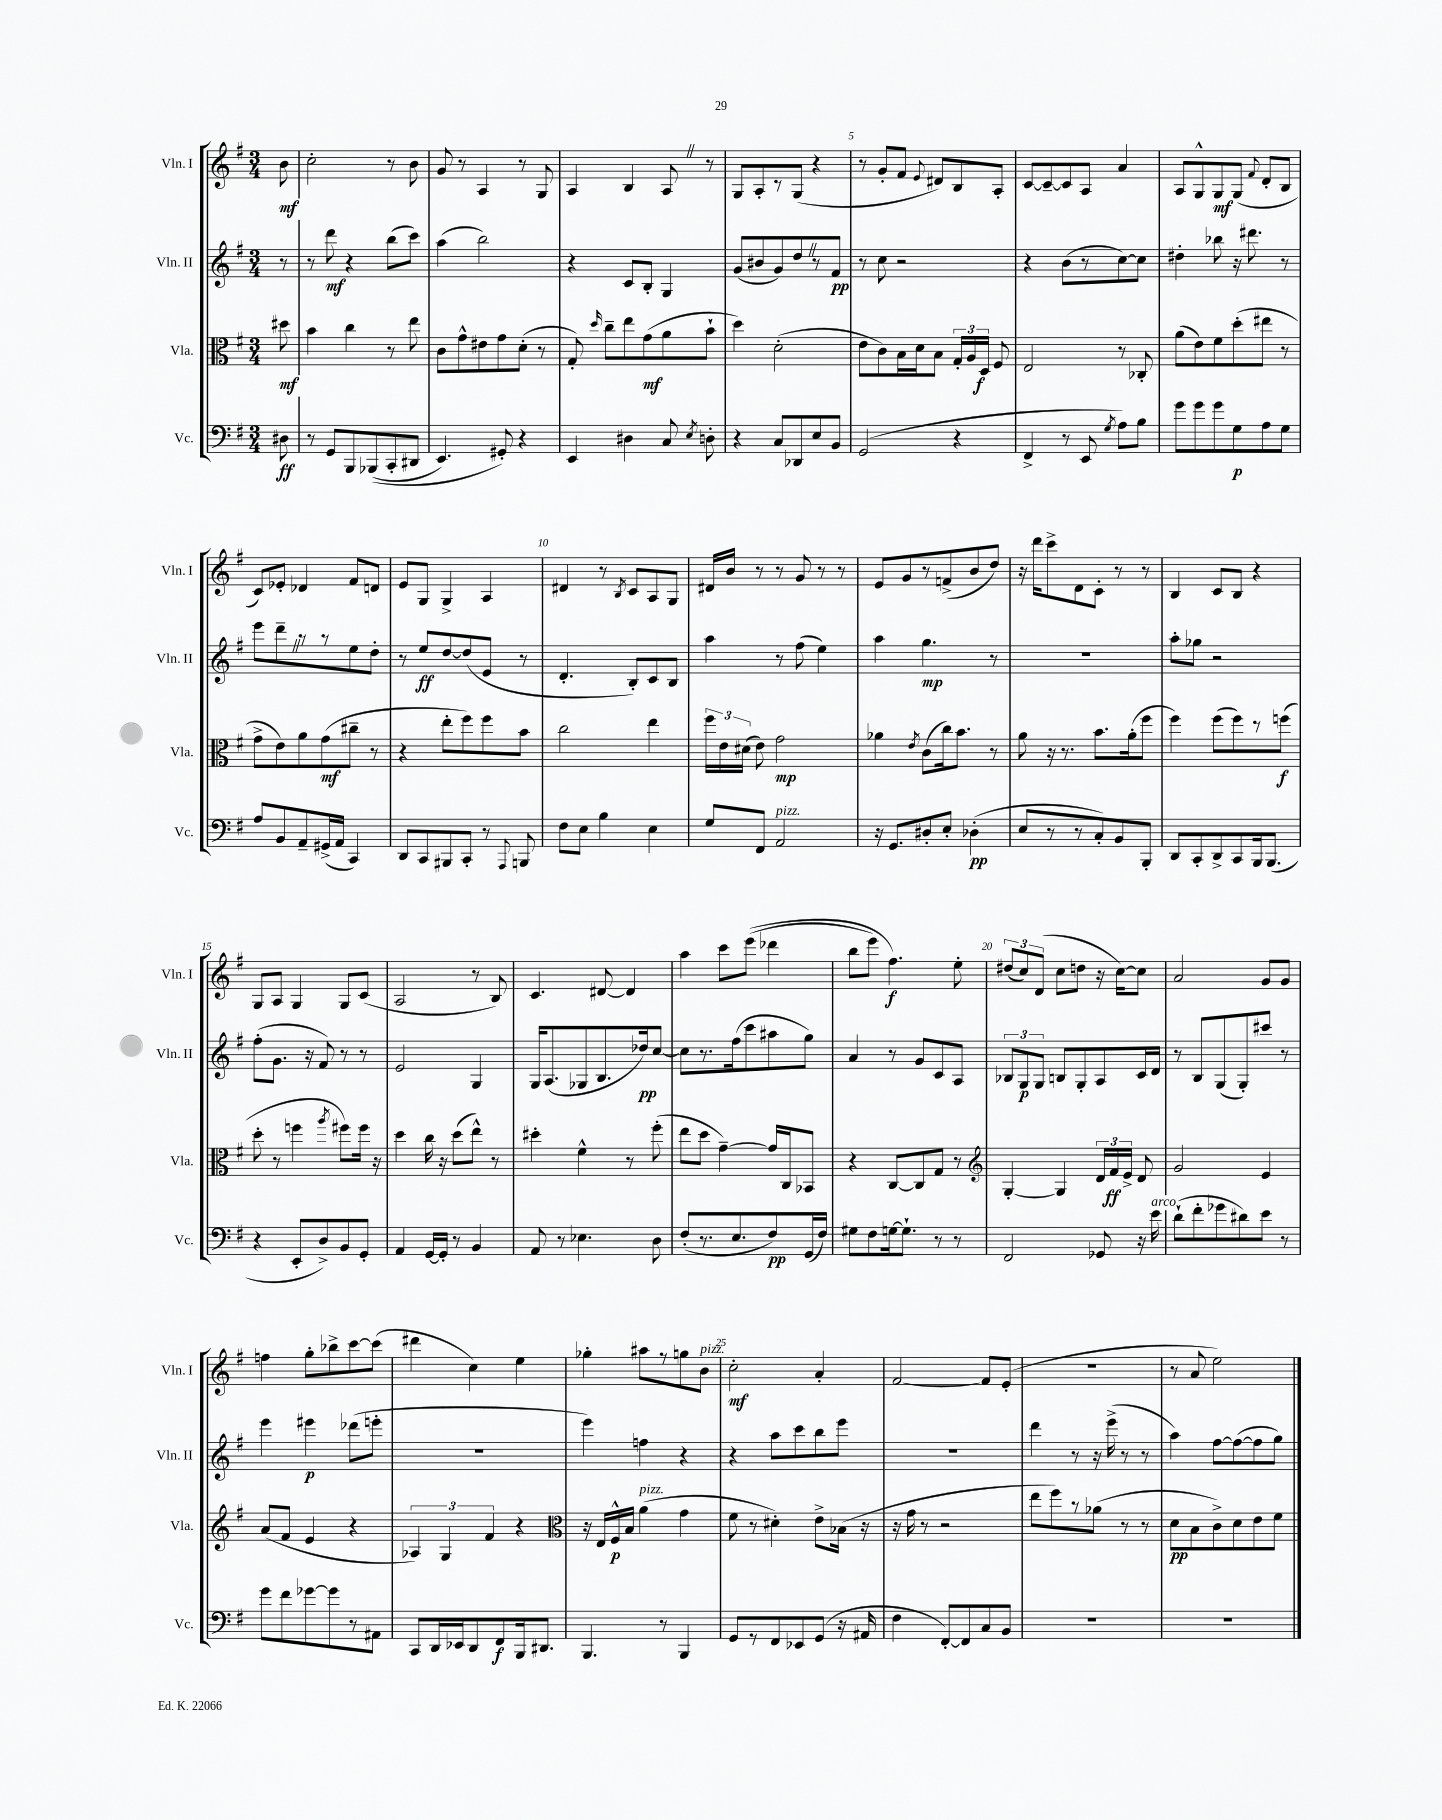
<<
\new StaffGroup <<
\new Staff = "s0" \with { instrumentName = "Vln. I" shortInstrumentName = "Vln. I" } {
    \clef treble \key g \major \numericTimeSignature \time 3/4 \partial 8
    \autoBeamOff b'8\mf |
    c''2-. r8 b'8 |
    g'8 r8 a4 r8 g8 |
    a4 b4 a8 \once \override BreathingSign.text = \markup { \musicglyph "scripts.caesura.straight" } \breathe r8 |
    g8[ a8-. r8 g8]( r4 |
    r8 g'8[-. fis'8] \appoggiatura { e'8 } dis'8[) b8 a8]-. |
    c'8[~ c'8~-- c'8 a8] a'4 |
    a8[ g8-^ g8\mf g8]( \appoggiatura { fis'8 } d'8[-. b8] |
    c'8[) ees'8]-. des'4 fis'8[ d'8] |
    e'8[ g8] g4-> a4 |
    dis'4 r8 \acciaccatura { b8 } c'8[ a8 g8] |
    dis'16[ b'16] r8 r8 g'8 r8 r8 |
    e'8[ g'8 r8 f'8->( b'8 d''8]) |
    r16 d'''16[ c'''8-> d'8 c'8]-. r8 r8 |
    b4 c'8[ b8] r4 |
    g8[ a8] g4 g8[ c'8]( |
    a2 r8 b8) |
    c'4. dis'8~ dis'4 |
    a''4 c'''8[ e'''8](\( des'''4 |
    b''8[ e'''8]) fis''4.\f\) e''8-. |
    \tuplet 3/2 { dis''8[( c''8) d'8]( } c''8[ d''8] r16 c''16[~) c''8] |
    a'2 g'8[ g'8] |
    f''4 g''8[-. bes''8-> c'''8~ c'''8]( |
    dis'''4 c''4) e''4 |
    ges''4-. ais''8[ r8 g''8 b'8]^\markup { \italic "pizz." } |
    c''2-.\mf a'4-. |
    fis'2~ fis'8[ e'8]-.( |
    R2. |
    r8 a'8 e''2) \bar "|." |
}
\new Staff = "s1" \with { instrumentName = "Vln. II" shortInstrumentName = "Vln. II" } {
    \clef treble \key g \major \numericTimeSignature \time 3/4 \partial 8
    \autoBeamOff r8 |
    r8 d'''8\mf r4 b''8[( c'''8]) |
    a''4( b''2) |
    r4 c'8[ b8]-. g4 |
    g'8[( bis'8 g'8) d''8 \once \override BreathingSign.text = \markup { \musicglyph "scripts.caesura.straight" } \breathe r8 fis'8]\pp |
    r8 c''8 r2 |
    r4 b'8[( r8 c''8~) c''8] |
    dis''4-. bes''8 r16 dis'''8. r8 |
    e'''8[ d'''8-- \once \override BreathingSign.text = \markup { \musicglyph "scripts.caesura.straight" } \breathe r8 r8 e''8 d''8]-. |
    r8 e''8[\ff d''8~ d''8( e'8] r8 |
    d'4.-. b8[-.) c'8 b8] |
    a''4 r8 fis''8( e''4) |
    a''4 g''4.\mp r8 |
    R2. |
    a''8[-. ges''8] r2 |
    fis''8[-.( g'8.] r16 fis'8) r8 r8 |
    e'2 g4 |
    g16[ a8.( ges8 b8. des''16\pp) c''8]~ |
    c''8[ r8. fis''16( c'''8 ais''8 g''8]) |
    a'4 r8 g'8[ c'8 a8] |
    \tuplet 3/2 { bes8[ g8\p g8] } b8[ g8-. a8 c'16 d'16] |
    r8 b8[ g8( g8-.) cis'''8] r8 |
    e'''4 eis'''4\p des'''8[( e'''8]-. |
    R2. |
    e'''4) f''4 r4 |
    r4 a''8[ c'''8 b''8 e'''8] |
    R2. |
    d'''4 r8 r16 e'''16->( r8 r8 |
    a''4) fis''8[~ fis''8~( fis''8 g''8]) \bar "|." |
}
\new Staff = "s2" \with { instrumentName = "Vla." shortInstrumentName = "Vla." } {
    \clef alto \key g \major \numericTimeSignature \time 3/4 \partial 8
    \autoBeamOff dis''8\mf |
    b'4 c''4 r8 e''8 |
    c'8[ g'8-^ eis'8 g'8 d'8]-.( r8 |
    g8-.) \grace { d''16 } c''8[-- e''8 g'8\mf( a'8 b'8]-! |
    d''4) d'2-.( |
    e'8[ c'8) b16 d'16 b8] \tuplet 3/2 { g16[-. a16 d16]\f } fis8 |
    e2 r8 ces8-. |
    a'8[( e'8) fis'8 d''8-.( eis''8] r8 |
    g'8[-> e'8) a'8 g'8\mf( cis''8]-- r8 |
    r4 e''8[-. fis''8) fis''8 b'8] |
    c''2 e''4 |
    \tuplet 3/2 { fis''16[ e'16 dis'16]( } e'8) g'2\mp |
    aes'4 \acciaccatura { e'8 } c'8[( c''16) b'8.] r8 |
    a'8 r16 r8. b'8.[ a'16-.( fis''8] |
    fis''4) fis''8[( fis''8) r8 f''8]\f( |
    d''8-. r8 f''4 \acciaccatura { a''8 } fis''8[) fis''16] r16 |
    d''4 c''16 r16 d''8[( e''8]-^) r8 |
    dis''4-. fis'4-^ r8 fis''8-.( |
    e''8[ d''8] g'4~--) g'16[ c16 bes,8] |
    r4 c8[~ c8 g8] r8 |
    \clef treble g4~-. g4 \tuplet 3/2 { d'16[ fis'16\ff e'16]-> } d'8 |
    g'2 e'4 |
    a'8[( fis'8] e'4 r4 |
    \tuplet 3/2 { aes4) g4 fis'4 } r4 |
    \clef alto r16 e16[ fis16-^\p b16] a'4^\markup { \italic "pizz." }( g'4 |
    fis'8 r8 dis'4-.) e'8[-> bes16]( r16 |
    r16 g'16 r8 r2 |
    e''8[ fis''8) r8 aes'8]( r8 r8 |
    d'8[\pp b8 c'8->) d'8 e'8 fis'8] \bar "|." |
}
\new Staff = "s3" \with { instrumentName = "Vc." shortInstrumentName = "Vc." } {
    \clef bass \key g \major \numericTimeSignature \time 3/4 \partial 8
    \autoBeamOff dis8\ff |
    r8 g,8[ b,,8 bes,,8(\( c,8-. dis,8] |
    e,4.) gis,8-.\) r4 |
    e,4 dis4 c8 \acciaccatura { e8 } d8-. |
    r4 c8[ des,8 e8 b,8] |
    g,2( r4 |
    fis,4-> r8 e,8 \acciaccatura { g8 } a8[) b8] |
    g'8[ g'8 g'8 g8\p a8 g8] |
    a8[ b,8 a,8-- gis,16->( a,16] c,4) |
    d,8[ c,8 bis,,8 c,8]-. r8 \appoggiatura { a,,8 } b,,8 |
    fis8[ e8] b4 e4 |
    g8[ fis,8] a,2^\markup { \italic "pizz." } |
    r16 g,8.[ dis8-. e8]-. des4-.\pp( |
    e8[ r8 r8 c8-.) b,8 b,,8]-. |
    d,8[ c,8-. d,8-> c,8 b,,16 b,,8.]( |
    r4 e,8[-. d8->) b,8 g,8]-. |
    a,4 g,16[~ g,16]-. r8 b,4 |
    a,8 r8 ees4. d8 |
    fis8[-.( r8. e8. fis8\pp) g,16( fis16]) |
    gis8[ fis8 g16~ g8.]-! r8 r8 |
    fis,2 ges,8 r16 e'16^\markup { \italic "arco" } |
    d'8[-!( fis'8-. ges'8 dis'8) e'8] r8 |
    g'8[ fis'8 ges'8~ ges'8 r8 ais,8] |
    c,8[ d,16 ees,16 d,8 fis,8\f b,,16 dis,8.] |
    b,,4. r8 b,,4 |
    g,8[ r8 fis,8 ees,8 g,8]( r16 ais,16 |
    fis4 fis,8[~-.) fis,8 c8 b,8] |
    R2. |
    R2. \bar "|." |
}
>>
>>
\layout { \context { \Score \override BarNumber.break-visibility = ##(#f #t #t) barNumberVisibility = #(every-nth-bar-number-visible 5) } }
